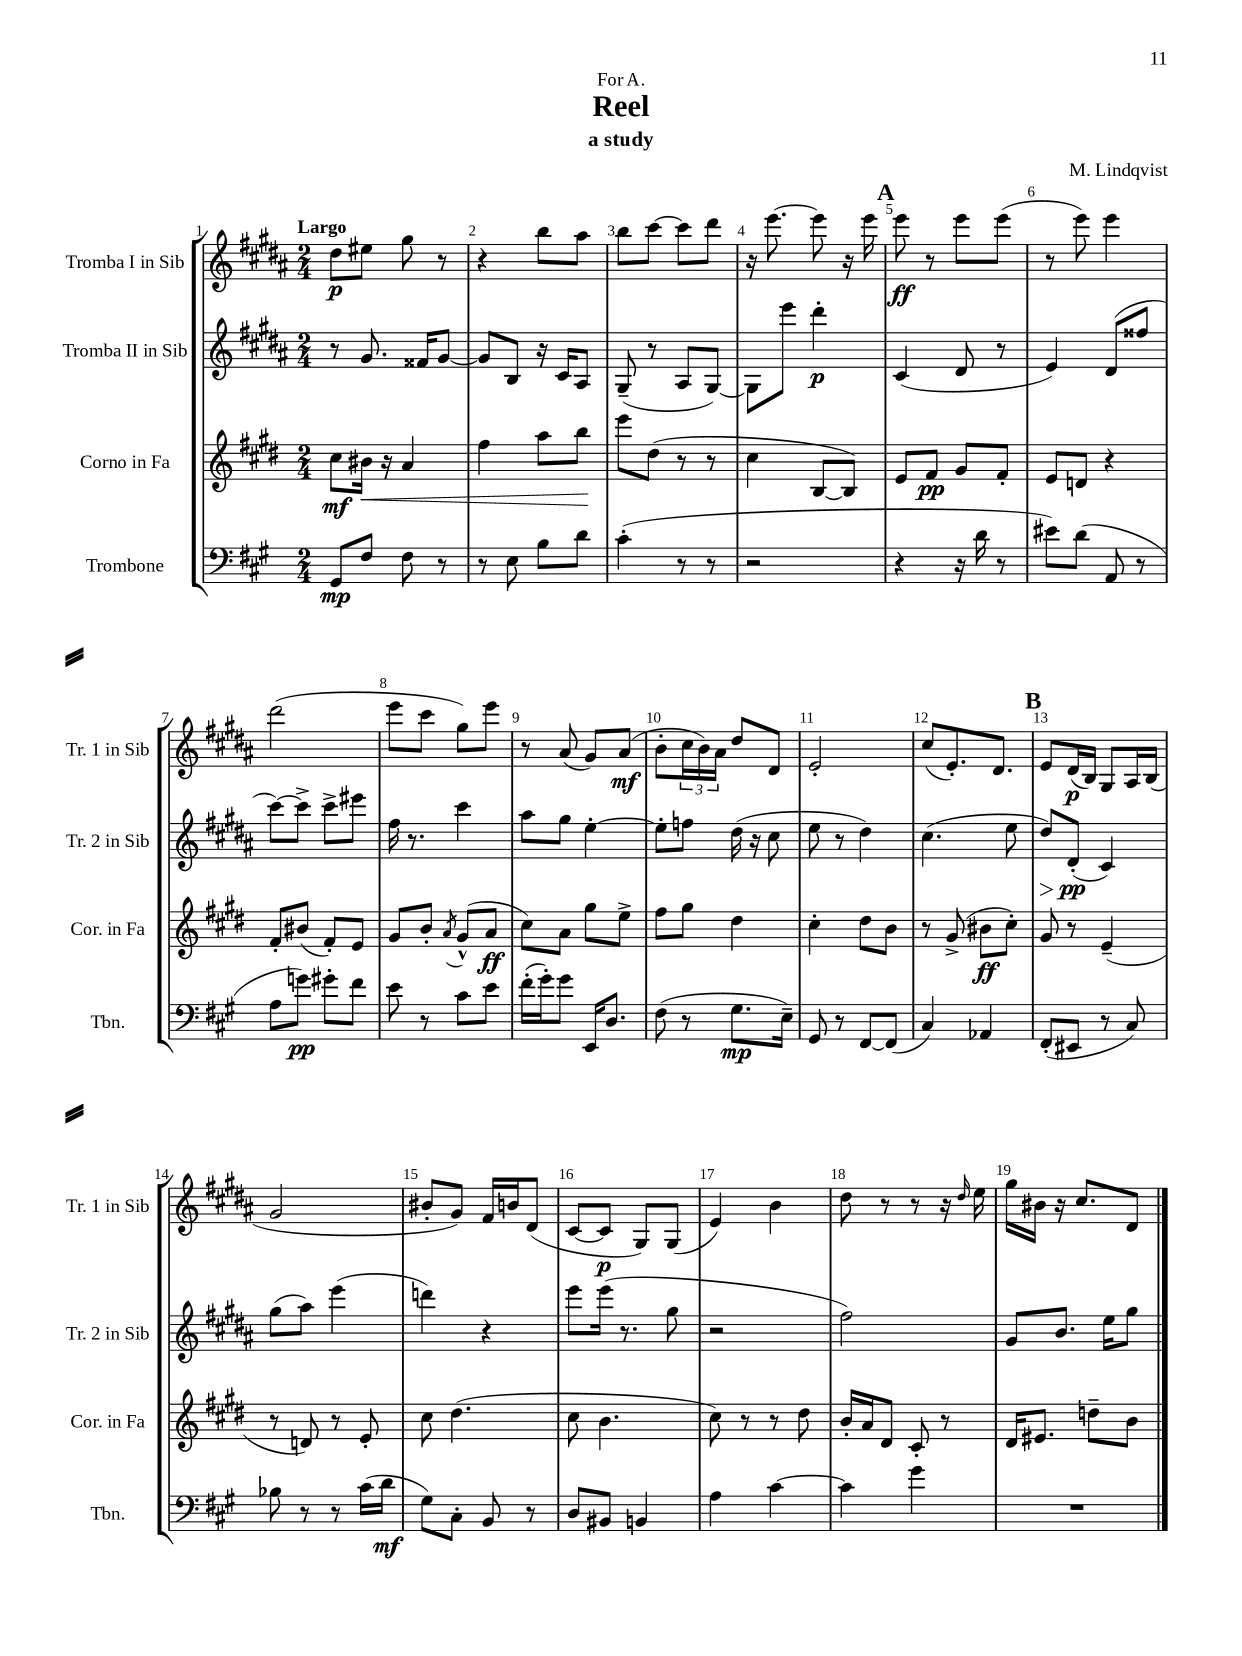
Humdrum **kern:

**kern	**dynam	**kern	**dynam	**kern	**dynam	**kern	**dynam
*part4	*part4	*part3	*part3	*part2	*part2	*part1	*part1
*staff4	*staff4	*staff3	*staff3	*staff2	*staff2	*staff1	*staff1
*I"Trombone	*	*I"Corno in Fa	*	*I"Tromba II in Sib	*	*I"Tromba I in Sib	*
*I'Tbn.	*	*I'Cor. in Fa	*	*I'Tr. 2 in Sib	*	*I'Tr. 1 in Sib	*
*clefF4	*	*clefG2	*	*clefG2	*	*clefG2	*
*k[f#c#g#]	*	*k[f#c#g#d#]	*	*k[f#c#g#d#a#]	*	*k[f#c#g#d#a#]	*
*M2/4	*	*M2/4	*	*M2/4	*	*M2/4	*
=1	=1	=1	=1	=1	=1	=1	=1
!	!	!	!	!	!	!LO:TX:a:B:t=Largo	!
8GG#/L	mp	8cc#\L	mf	8r	.	8dd#\L	p
!	!	!	!LO:HP:b	!	!	!	!
8F#/J	.	16b#X\Jk	<	8.g#/	.	8ee#X\J	.
.	.	16r	.	.	.	.	.
8F#\	.	4a/	.	.	.	8gg#\	.
.	.	.	.	16f##X/KL	.	.	.
8r	.	.	.	[8g#/J	.	8r	.
=2	=2	=2	=2	=2	=2	=2	=2
8r	.	4ff#\	.	8g#/L]	.	4r	.
8E\	.	.	.	8B/J	.	.	.
8B\L	.	8aa\L	.	16r	.	8bb\L	.
.	.	.	.	16c#/KL	.	.	.
8d\J	.	8bb\J	.	8A#/J	.	8aa#\J	.
.	.	.	[	.	.	.	.
=3	=3	=3	=3	=3	=3	=3	=3
(4c#'\	.	8eee\L	.	(8G#~/	.	8bb\L	.
.	.	(8dd#\J	.	8r	.	[8ccc#\J	.
8r	.	8r	.	8A#/L	.	8ccc#\L]	.
8r	.	8r	.	[8G#/J)	.	8ddd#\J	.
=4	=4	=4	=4	=4	=4	=4	=4
2r	.	4cc#\	.	8G#\L]	.	16r	.
.	.	.	.	.	.	[8.eee\	.
.	.	.	.	8eee\J	.	.	.
.	.	[8B/L	.	4ddd#'\	p	8eee\]	.
.	.	8B/J])	.	.	.	16r	.
.	.	.	.	.	.	16eee\	.
!!LO:REH:place=s1:t=A
=5	=5	=5	=5	=5	=5	=5	=5
4r	.	8e/L	.	(4c#/	.	8eee\	ff
.	.	8f#/J	pp	.	.	8r	.
16r	.	8g#/L	.	8d#/	.	8eee\L	.
16d\	.	.	.	.	.	.	.
8r	.	8f#'/J	.	8r	.	(8eee\J	.
=6	=6	=6	=6	=6	=6	=6	=6
8e#X\L)	.	8e/L	.	4e/)	.	8r	.
(8d\J	.	8dn/J	.	.	.	8eee\)	.
8AA/	.	4r	.	(8d#/L	.	4eee\	.
8r	.	.	.	8ff##X/J	.	.	.
!!LO:LB:g=z
=7	=7	=7	=7	=7	=7	=7	=7
8A\L	.	8f#'/L	.	[8ccc#\L)	.	(2ddd#\	.
8gn\J)	pp	(8b#X/J	.	8ccc#^\J]	.	.	.
8g#X'\L	.	8f#'/L)	.	8ccc#^\L	.	.	.
8f#\J	.	8e/J	.	8eee#X\J	.	.	.
=8	=8	=8	=8	=8	=8	=8	=8
8e\	.	8g#/L	.	16ff#\	.	8eee\L	.
.	.	.	.	8.r	.	.	.
8r	.	8b'/J	.	.	.	8ccc#\J	.
.	.	8qa/	.	.	.	.	.
8c#\L	.	(8g#^^/L	.	4ccc#\	.	8gg#\L)	.
8e\J	.	8a/J	ff	.	.	8eee\J	.
=9	=9	=9	=9	=9	=9	=9	=9
(16f#'\LL	.	8cc#\L)	.	8aa#\L	.	8r	.
16g#'\J)	.	.	.	.	.	.	.
8g#\J	.	8a\J	.	8gg#\J	.	(8a#/	.
16EE/KL	.	8gg#\L	.	[4ee'\	.	8g#/L)	.
8.D/J	.	.	.	.	.	.	.
.	.	8ee^\J	.	.	.	(8a#/J	mf
=10	=10	=10	=10	=10	=10	=10	=10
(8F#\	.	8ff#\L	.	8ee'\L]	.	8b'\L	.
8r	.	8gg#\J	.	8ffn\J	.	24cc#\L	.
.	.	.	.	.	.	24b\)	.
.	.	.	.	.	.	24a#\JJ	.
8.G#\L	mp	4dd#\	.	(16dd#\	.	8dd#/L	.
.	.	.	.	16r	.	.	.
.	.	.	.	8cc#\	.	8d#/J	.
16E~\Jk)	.	.	.	.	.	.	.
=11	=11	=11	=11	=11	=11	=11	=11
8GG#/	.	4cc#'\	.	8ee\	.	2e'/	.
8r	.	.	.	8r	.	.	.
[8FF#/L	.	8dd#\L	.	4dd#\)	.	.	.
(8FF#/J]	.	8b\J	.	.	.	.	.
=12	=12	=12	=12	=12	=12	=12	=12
4C#/)	.	8r	.	(4.cc#\	.	(8cc#/L	.
.	.	(8g#^/	.	.	.	8.e'/)	.
4AA-X/	.	8b#X\L	ff	.	.	.	.
.	.	.	.	.	.	8.d#/J	.
.	.	8cc#'\J)	.	8ee\	.	.	.
!!LO:REH:place=s1:t=B
=13	=13	=13	=13	=13	=13	=13	=13
!	!	!	!	!	!LO:HP:b	!	!
(8FF#'/L	.	8g#/	.	8dd#/L)	>	8e/L	.
8EE#X/J	.	8r	.	(8d#'/J	pp	(16d#/L	p
.	.	.	.	.	.	16B/JJ)	.
8r	.	(4e~/	.	4c#/)	]	8G#/L	.
8C#/)	.	.	.	.	.	16A#/L	.
.	.	.	.	.	.	(16B/JJ	.
!!LO:LB:g=z
=14	=14	=14	=14	=14	=14	=14	=14
8B-X\	.	8r	.	(8gg#\L	.	2g#/	.
8r	.	8dn/)	.	8aa#\J)	.	.	.
8r	.	8r	.	(4eee\	.	.	.
(16c#\LL	.	8e'/	.	.	.	.	.
16d\JJ	mf	.	.	.	.	.	.
=15	=15	=15	=15	=15	=15	=15	=15
8G#\L)	.	8cc#\	.	4dddn\)	.	8b#X'/L	.
8C#'\J	.	(4.dd#\	.	.	.	8g#/J)	.
8BB/	.	.	.	4r	.	16f#/LL	.
.	.	.	.	.	.	16bn/J	.
8r	.	.	.	.	.	(8d#/J	.
=16	=16	=16	=16	=16	=16	=16	=16
8D/L	.	8cc#\	.	8eee\L	.	[8c#/L	.
8BB#X/J	.	4.b\	.	(16eee\Jk	.	8c#/J]	p
.	.	.	.	8.r	.	.	.
4BBn/	.	.	.	.	.	8G#/L)	.
.	.	.	.	8gg#\	.	(8G#/J	.
=17	=17	=17	=17	=17	=17	=17	=17
4A\	.	8cc#\)	.	2r	.	4e/)	.
.	.	8r	.	.	.	.	.
[4c#\	.	8r	.	.	.	4b\	.
.	.	8dd#\	.	.	.	.	.
=18	=18	=18	=18	=18	=18	=18	=18
4c#\]	.	16b'/LL	.	2ff#\)	.	8dd#\	.
.	.	16a/J	.	.	.	.	.
.	.	8d#/J	.	.	.	8r	.
4g#\	.	8c#'/	.	.	.	8r	.
.	.	8r	.	.	.	16r	.
.	.	.	.	.	.	16qqdd#/	.
.	.	.	.	.	.	16ee\	.
=19	=19	=19	=19	=19	=19	=19	=19
2r	.	16d#/KL	.	8g#/L	.	16gg#\LL	.
.	.	8.e#X/J	.	.	.	16b#X\JJ	.
.	.	.	.	8.b/J	.	16r	.
.	.	.	.	.	.	8.cc#/L	.
.	.	8ddn~\L	.	.	.	.	.
.	.	.	.	16ee\KL	.	.	.
.	.	8b\J	.	8gg#\J	.	8d#/J	.
==	==	==	==	==	==	==	==
*-	*-	*-	*-	*-	*-	*-	*-
